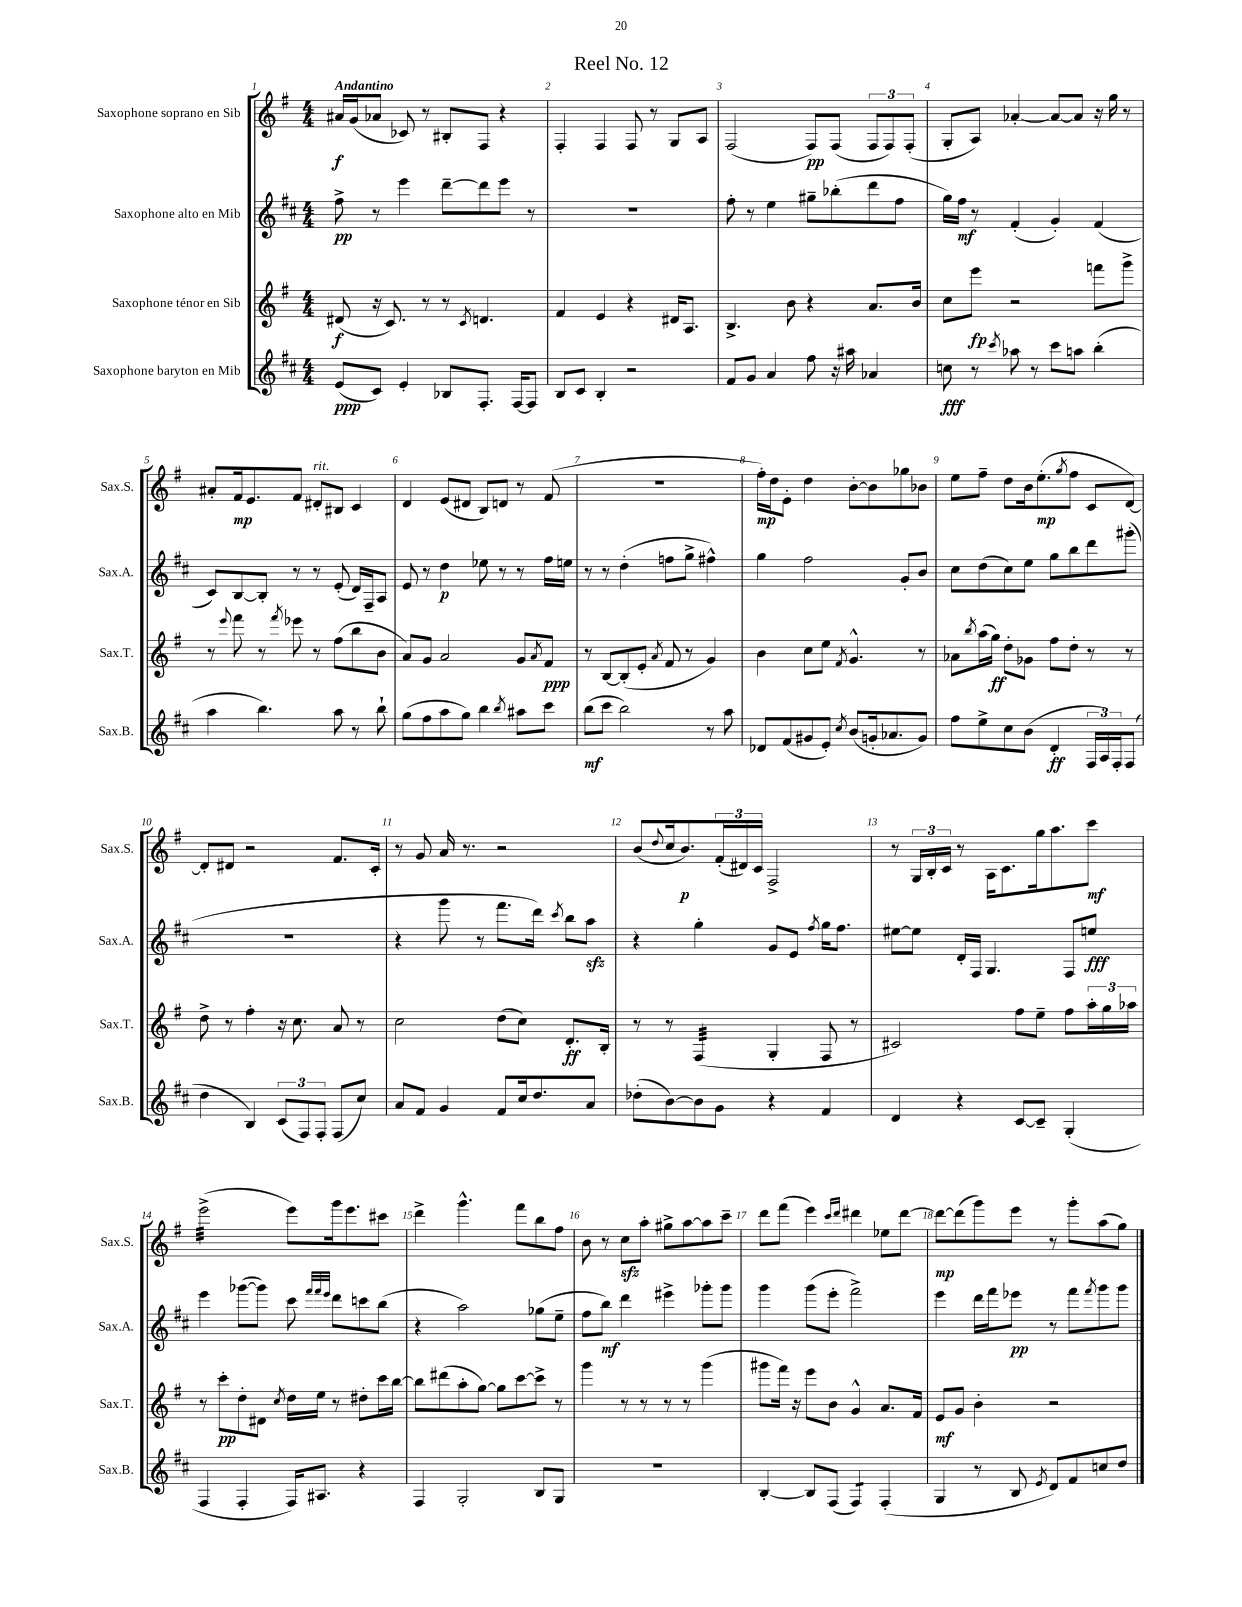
\header { title = "Reel No. 12" }
<<
\new StaffGroup <<
\new Staff = "s0" \with { instrumentName = "Saxophone soprano en Sib" shortInstrumentName = "Sax.S." } {
    \clef treble \key g \major \numericTimeSignature \time 4/4 \tempo "Andantino"
    ais'16\f g'16( aes'8 ces'8) r8 bis8-. fis8 r4 |
    fis4-. fis4 fis8 r8 g8 a8 |
    fis2( fis8\pp) fis8( \tuplet 3/2 { fis8 fis8) fis8-.( } |
    g8-. a8) aes'4~-. aes'8~ aes'8 r16 g''16 r8 |
    ais'8-. fis'16\mp e'8. fis'8 dis'8-.^\markup { \italic "rit." } bis8 c'4 |
    d'4 e'8( dis'8 b8) d'8 r8 fis'8( |
    R1 |
    fis''16-.\mp) d''16 e'8-. d''4 b'8~-. b'8 ges''8 bes'8 |
    e''8 fis''8-- d''8 b'16 e''8.-.\mp( \acciaccatura { g''8 } fis''8 c'8 d'8~) |
    d'8-. dis'8 r2 fis'8. c'16-. |
    r8 g'8 a'16 r8. r2 |
    b'8( \appoggiatura { d''8 } c''16 b'8.\p) \tuplet 3/2 { fis'16-.( dis'16) c'16 } fis2-> |
    r8 \tuplet 3/2 { g16 b16-. c'16 } r8 a16 c'8. g''16 a''8. c'''8\mf |
    e'''2:32->( e'''8) g'''16 e'''8. cis'''8 |
    d'''4-> g'''4.-^ fis'''8 b''8 fis''8 |
    b'8 r8 c''8\sfz a''8-. gis''8-> a''8~ a''8 c'''8-- |
    d'''8 fis'''8( e'''4) \grace { c'''16 d'''16 } dis'''4 ees''8 dis'''8~ |
    dis'''8~\mp dis'''8( g'''8) e'''8 r8 g'''8-. a''8( g''8) \bar "|." |
}
\new Staff = "s1" \with { instrumentName = "Saxophone alto en Mib" shortInstrumentName = "Sax.A." } {
    \clef treble \key d \major \numericTimeSignature \time 4/4
    fis''8->\pp r8 e'''4 d'''8~-- d'''8 e'''8 r8 |
    R1 |
    fis''8-. r8 e''4 gis''8-- bes''8-.( d'''8 fis''8 |
    g''16) fis''16\mf r8 fis'4-.( g'4-.) fis'4( |
    cis'8) b8~ b8-. r8 r8 e'8-.( d'16) fis16-- a8 |
    e'8 r8 d''4\p ees''8 r8 r8 fis''16 e''16 |
    r8 r8 d''4-.( f''8 g''8-> fis''4-^) |
    g''4 fis''2 g'8-. b'8 |
    cis''8 d''8( cis''8) e''8 g''8 b''8 d'''8 gis'''8-.( |
    R1 |
    r4 g'''8 r8 fis'''8. d'''16) \acciaccatura { cis'''8 } b''8 a''8\sfz |
    r4 g''4-. g'8 e'8 \acciaccatura { fis''8 } g''16 fis''8. |
    eis''8~ eis''8 d'16-. fis16 g4. fis8 e''8\fff |
    e'''4 ges'''8~( ges'''8) cis'''8 \grace { fis'''32 fis'''32 e'''32 } d'''8 c'''8 b''8( |
    r4 a''2) ges''8( e''8-- |
    fis''8 b''8\mf) d'''4 eis'''4-> ges'''8-. ges'''8 |
    g'''4 g'''8( e'''8-. fis'''2->) |
    e'''4 d'''16 fis'''16 ees'''8\pp r8 fis'''8 \acciaccatura { fis'''8 } g'''8 g'''8 \bar "|." |
}
\new Staff = "s2" \with { instrumentName = "Saxophone ténor en Sib" shortInstrumentName = "Sax.T." } {
    \clef treble \key g \major \numericTimeSignature \time 4/4
    dis'8\f( r16 c'8.) r8 r8 \acciaccatura { c'8 } d'4. |
    fis'4 e'4 r4 dis'16 a8. |
    b4.-> b'8 r4 a'8. b'16 |
    c''8 e'''8\fp r2 f'''8 g'''8-> |
    r8 \appoggiatura { e'''8 } fis'''8 r8 \acciaccatura { fis'''8 } ees'''8 r8 fis''8( b''8 b'8 |
    a'8) g'8 a'2 g'8 \acciaccatura { a'8 } fis'8\ppp |
    r8 b8~ b8-.( e'8-. \acciaccatura { a'8 } fis'8 r8 g'4) |
    b'4 c''8 e''8 \acciaccatura { fis'8 } g'4.-^ r8 |
    aes'8 \acciaccatura { b''8 } a''16( g''16\ff) d''8-. ges'8 fis''8 d''8-. r8 r8 |
    d''8-> r8 fis''4-. r16 c''8. a'8 r8 |
    c''2 d''8( c''8) d'8.-.\ff b16-. |
    r8 r8 fis4:32( g4-. fis8 r8 |
    cis'2) fis''8 e''8-- fis''8 \tuplet 3/2 { a''16-. g''16 aes''16 } |
    r8 c'''8-.\pp d''8-. dis'8 \acciaccatura { c''8 } d''16 e''16 r8 dis''8-. c'''16 b''16~ |
    b''8 dis'''8( a''8-. g''8~) g''8 c'''8~ c'''8-> r8 |
    g'''4 r8 r8 r8 r8 g'''4( |
    gis'''8 fis'''16) r16 e'''8 b'8 g'4-^ a'8. fis'16 |
    e'8\mf g'8 b'4-. r2 \bar "|." |
}
\new Staff = "s3" \with { instrumentName = "Saxophone baryton en Mib" shortInstrumentName = "Sax.B." } {
    \clef treble \key d \major \numericTimeSignature \time 4/4
    e'8\ppp( cis'8) e'4-. bes8 fis8.-. fis16~ fis8 |
    b8 cis'8 b4-. r2 |
    fis'8 g'8 a'4 fis''8 r16 ais''16 aes'4 |
    c''8\fff r8 \acciaccatura { cis'''8 } aes''8 r8 cis'''8 a''8 b''4-.( |
    a''4 b''4.) a''8 r8 b''8-! |
    g''8( fis''8 a''8 g''8) b''4 \acciaccatura { b''8 } ais''8 cis'''8 |
    b''8\mf( cis'''8 b''2) r8 a''8 |
    des'8 fis'8( gis'8 e'8-.) \acciaccatura { cis''8 } b'8( g'16-. aes'8. g'8) |
    fis''8 e''8-> cis''8 b'8( d'4-.\ff \tuplet 3/2 { fis16 a16) fis16-. } fis8( |
    d''4 b4) \tuplet 3/2 { cis'8( fis8) fis8-. } fis8( cis''8) |
    a'8 fis'8 g'4 fis'8 cis''16 d''8. a'8 |
    des''8-.( b'8~) b'8 g'8 r4 fis'4 |
    d'4 r4 cis'8~ cis'8-- g4-.( |
    fis4 fis4-. fis16) ais8. r4 |
    fis4 g2-. b8 g8 |
    R1 |
    b4~-. b8 fis8( fis4:8) fis4-.( |
    g4 r8 b8 \acciaccatura { e'8 } d'8) fis'8 c''8 d''8 \bar "|." |
}
>>
>>
\layout { \context { \Score \override BarNumber.break-visibility = ##(#f #t #t) barNumberVisibility = #all-bar-numbers-visible } }
